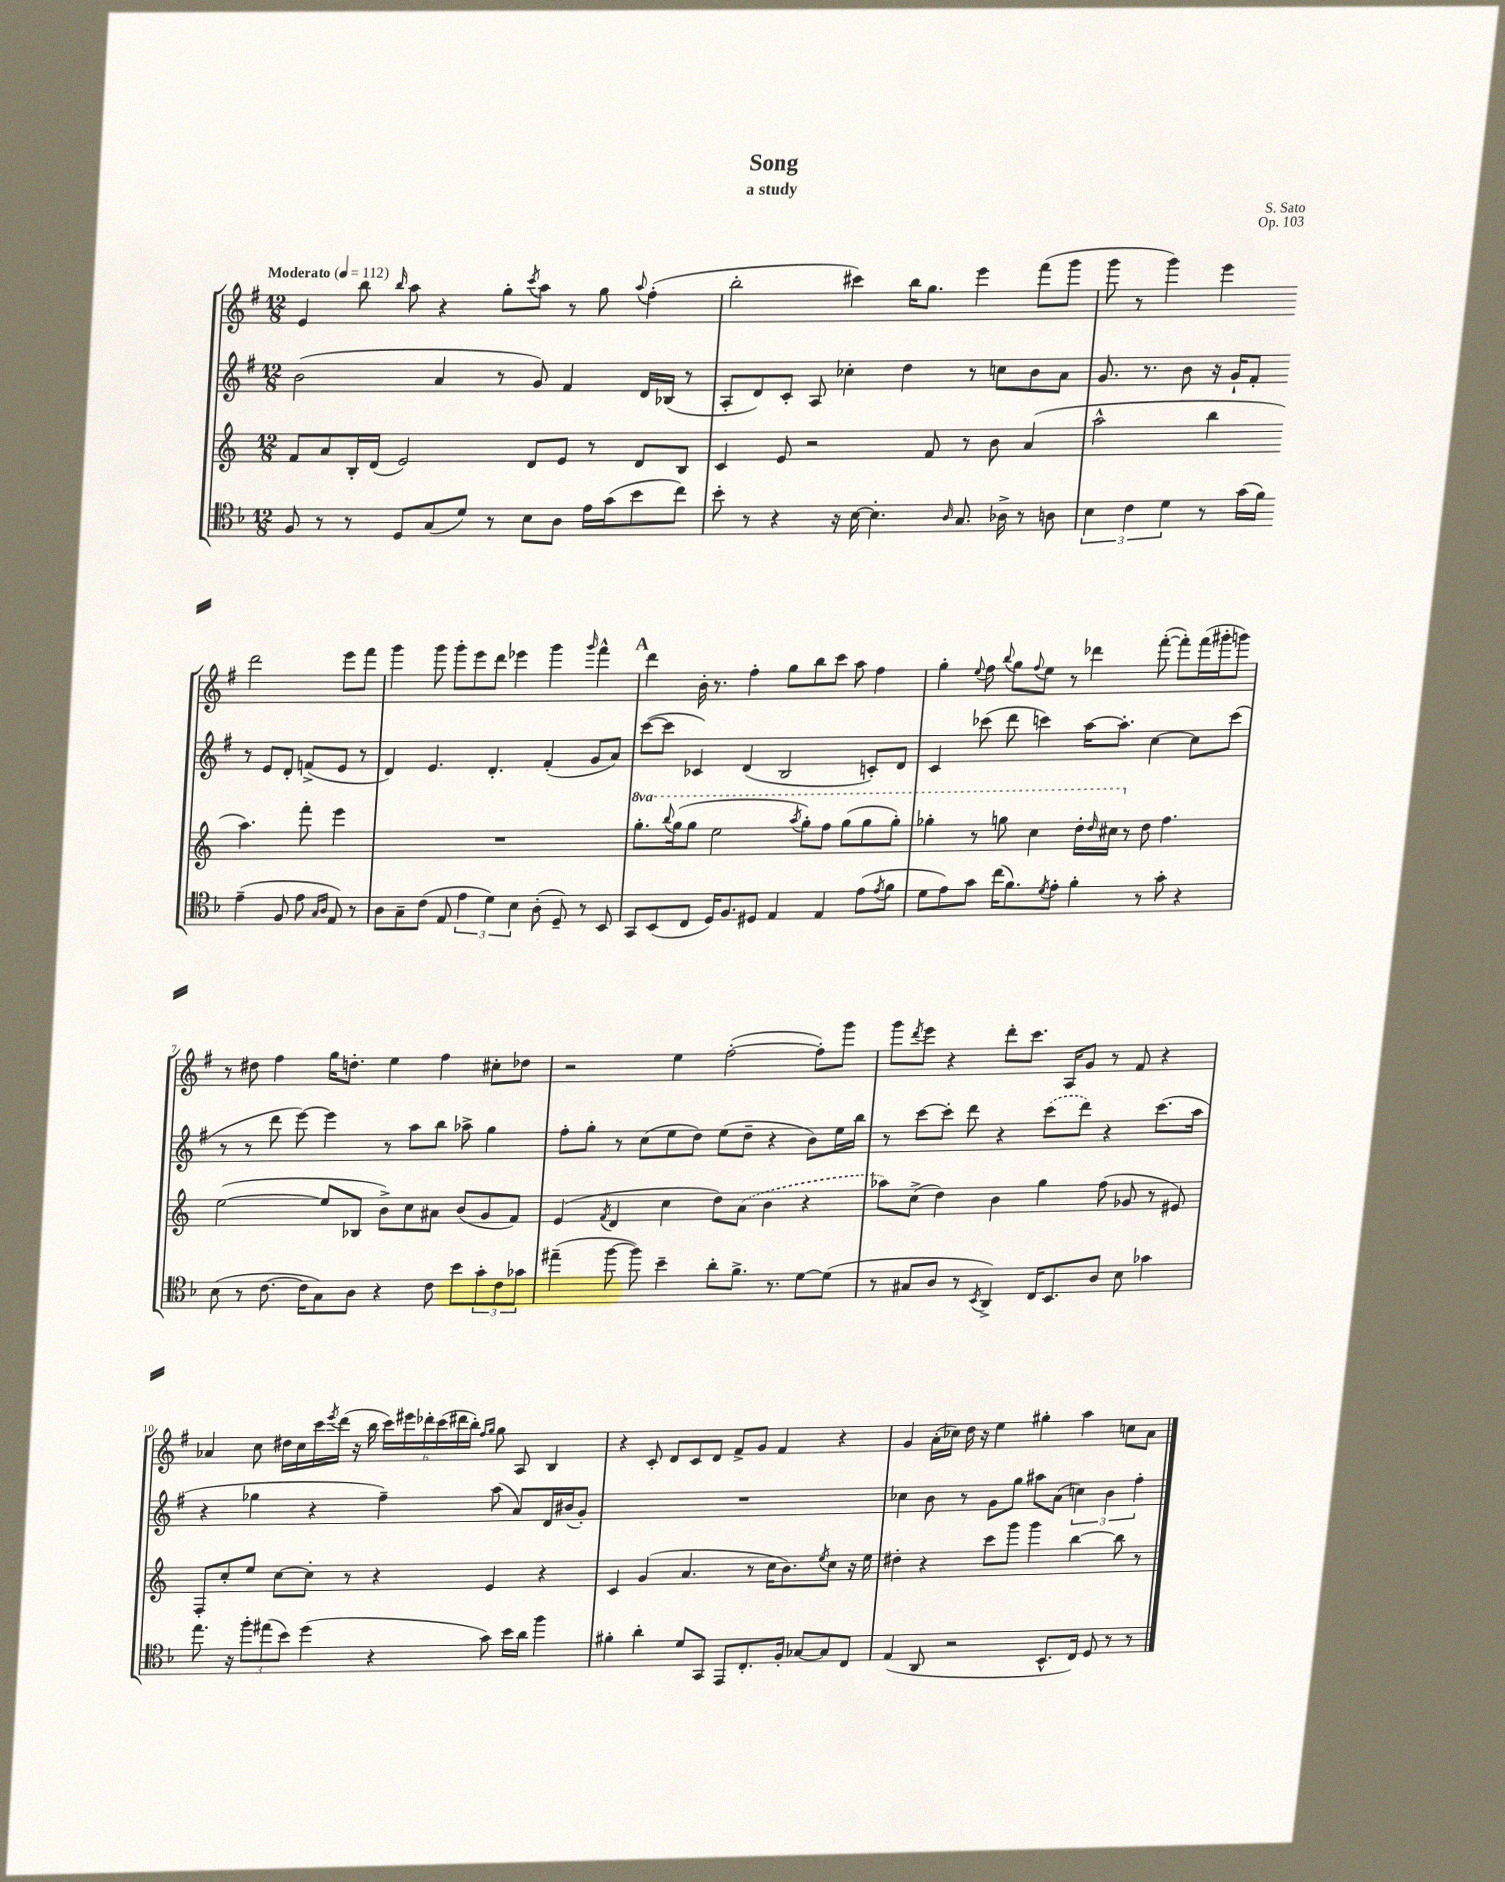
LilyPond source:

\header { title = "Song" composer = "S. Sato" subtitle = "a study" opus = "Op. 103" }
<<
\new StaffGroup <<
\new Staff = "s0" {
    \clef treble \key g \major \numericTimeSignature \time 12/8 \tempo "Moderato" 4 = 112
    e'4 b''8 \grace { b''16 } a''8 r4 g''8-. \acciaccatura { c'''8 } a''8 r8 g''8 \appoggiatura { a''8 } fis''4-.( |
    b''2-. cis'''4) b''16 g''8. e'''4 fis'''8( g'''8 |
    g'''8 r8 g'''4) e'''4 d'''2 e'''8 fis'''8 |
    g'''4 g'''8 g'''8-. e'''8 d'''8 ees'''4 g'''4 \grace { g'''16 } fis'''4-^ |
    \mark \markup { \bold "A" } d'''4 b'16-. r8. fis''4-. g''8 b''8 c'''8 a''8 fis''4 |
    g''4-. \appoggiatura { e''8 } fis''8 \appoggiatura { b''8 } g''8 \appoggiatura { fis''8 } e''8 r8 des'''4 fis'''8~-.( fis'''8-.) fis'''16( gis'''16-. g'''8) |
    r8 dis''8 fis''4 g''16 d''8.-. e''4 fis''4 cis''8-. des''8 |
    r2 e''4 fis''2~-.( fis''8-.) g'''8 |
    g'''8 \acciaccatura { d'''8 } e'''8 r4 d'''8-. c'''8. a16 g'8 r8 fis'8 r4 |
    aes'4 c''8 dis''16 c''16 c'''16 \acciaccatura { e'''8 } d'''16( r16 b''16 \tuplet 6/4 { c'''16) eis'''16 des'''16-. c'''16( dis'''16 b''16-.) } \grace { fis''16 g''16 } g''8 a8 b4 |
    r4 c'8-. d'8 c'8 d'8 fis'8-> g'8 fis'4 r4 |
    g'4 a'16-.( ces''16) d''16 r16 e''4 gis''4-. a''4 c''8 a'8 \bar "|." |
}
\new Staff = "s1" {
    \clef treble \key g \major \numericTimeSignature \time 12/8
    b'2( a'4 r8 g'8) fis'4 d'16 bes16( r8 |
    a8-. d'8) c'8-. a8 ces''4-. d''4 r8 c''8 b'8 a'8 |
    g'8. r8. b'8 r16 g'16-! fis'8-. r8 e'8 d'8-. f'8->( e'8 r8 |
    d'4) e'4. d'4.-. fis'4-.( g'8 a'8) |
    \mark \markup { \bold "A" } c'''8~( c'''8 ces'4) d'4( b2 c'8-.) d'8 |
    c'4 ces'''8( d'''8 c'''4) a''16~ a''8.-. c''4~ c''8 c'''8( |
    r8 r8 d'''8 e'''8~) e'''4 r8 a''8 b''8 aes''8-> g''4 |
    fis''8-. g''8-. r8 c''8( e''8 d''8) e''8( d''8-- r4 b'8) e''16 b''16 |
    r8 c'''8~ c'''8-. d'''8 r4 \once \slurDashed c'''8( d'''8) r4 c'''8.( a''16 |
    r4 ges''4 r4 fis''4--) a''8( a'8) d'16 bis'16( g'8-.) |
    R1. |
    ces''4 b'8 r8 g'8 g''8 ais''8 a'8( \tuplet 3/2 { c''4) b'4 fis''4-. } \bar "|." |
}
\new Staff = "s2" {
    \clef treble \key c \major \numericTimeSignature \time 12/8 \set Staff.ottavationMarkups = #ottavation-simple-ordinals
    f'8 a'8 b16-. d'16( e'2) d'8 e'8 r8 d'8 b8 |
    c'4 e'8 r2 f'8 r8 b'8 a'4( |
    a''2-^ b''4 a''4.) f'''8-. e'''4 |
    R1. |
    \mark \markup { \bold "A" } \ottava #1 g'''8.-. \appoggiatura { b'''8 } g'''16( g'''8 e'''2 \acciaccatura { a'''8 } g'''8-.) f'''8 g'''8( g'''8 g'''8-.) |
    ges'''4-. r8 g'''8 c'''4 d'''16-. \grace { d'''16 } cis'''16 \ottava #0 r8 d''8 f''4. |
    e''2~( e''8 bes8 b'8->) c''8 ais'8 b'8( g'8 f'8) |
    e'4( \acciaccatura { f'8 } d'4 c''4 d''8) \once \slurDashed a'8( b'4 r4 |
    aes''8) c''8->( d''4) b'4 g''4 f''8( ges'8 r8 eis'8) |
    f8-. c''8-. e''8 c''8~ c''8-. r8 r4 e'4 r4 |
    c'4 g'4( a'4. r8 c''16 b'8.) \acciaccatura { e''8 } c''8 r16 e''16 |
    dis''4-. r4 c'''8 g'''8 g'''4 b''4~ b''8 r8 \bar "|." |
}
\new Staff = "s3" {
    \clef tenor \key f \major \numericTimeSignature \time 12/8
    f8 r8 r8 d8 g8( d'8) r8 bes8 a8 e'16 g'16( bes'8 c''8) |
    bes'8-. r8 r4 r16 bes16~ bes4.-. \grace { a16 } g8. aes16-> r8 a8 |
    \tuplet 3/2 { bes4 c'4 d'4 } r8 g'16( f'16) e'4--( f8 e'8 \grace { g16 a16 } e8) r8 |
    a8 g8-- c'8( e8 \tuplet 3/2 { e'4 d'4) bes4 } a8-.( d8--) r8 bes,8 |
    \mark \markup { \bold "A" } g,8 bes,8( c8 d16) f8. dis8 e4 e4 e'8( \acciaccatura { e'8 } f'8 |
    d'8 e'8) g'8 c''16( f'8.) \acciaccatura { d'8 } e'8-. f'4-. r8 g'8-. r4 |
    bes8( r8 c'8.~ c'16 g8) a8 r4 c'8 bes'8 \tuplet 3/2 { g'8-. c'8 ges'8 } |
    eis''4--( f''8~ f''8) bes'4-- a'8-. f'8.-> r8. d'8~ d'8( |
    r8 gis8 a8 r8 \acciaccatura { bes,8 } a,4->) c16 bes,8. a8 bes8 ges'4 |
    e''8. r16 \tuplet 3/2 { f''8-. eis''8( bes'8) } d''4( r4 g'8) bes'16 a'16 f''4 |
    fis'4-. a'4-. d'8 g,8 e,8 c8.-. f16-. ges8~ ges8 c8 |
    e4( a,8 r2 bes,8.-^ c16) d8 r8 r8 \bar "|." |
}
>>
>>
